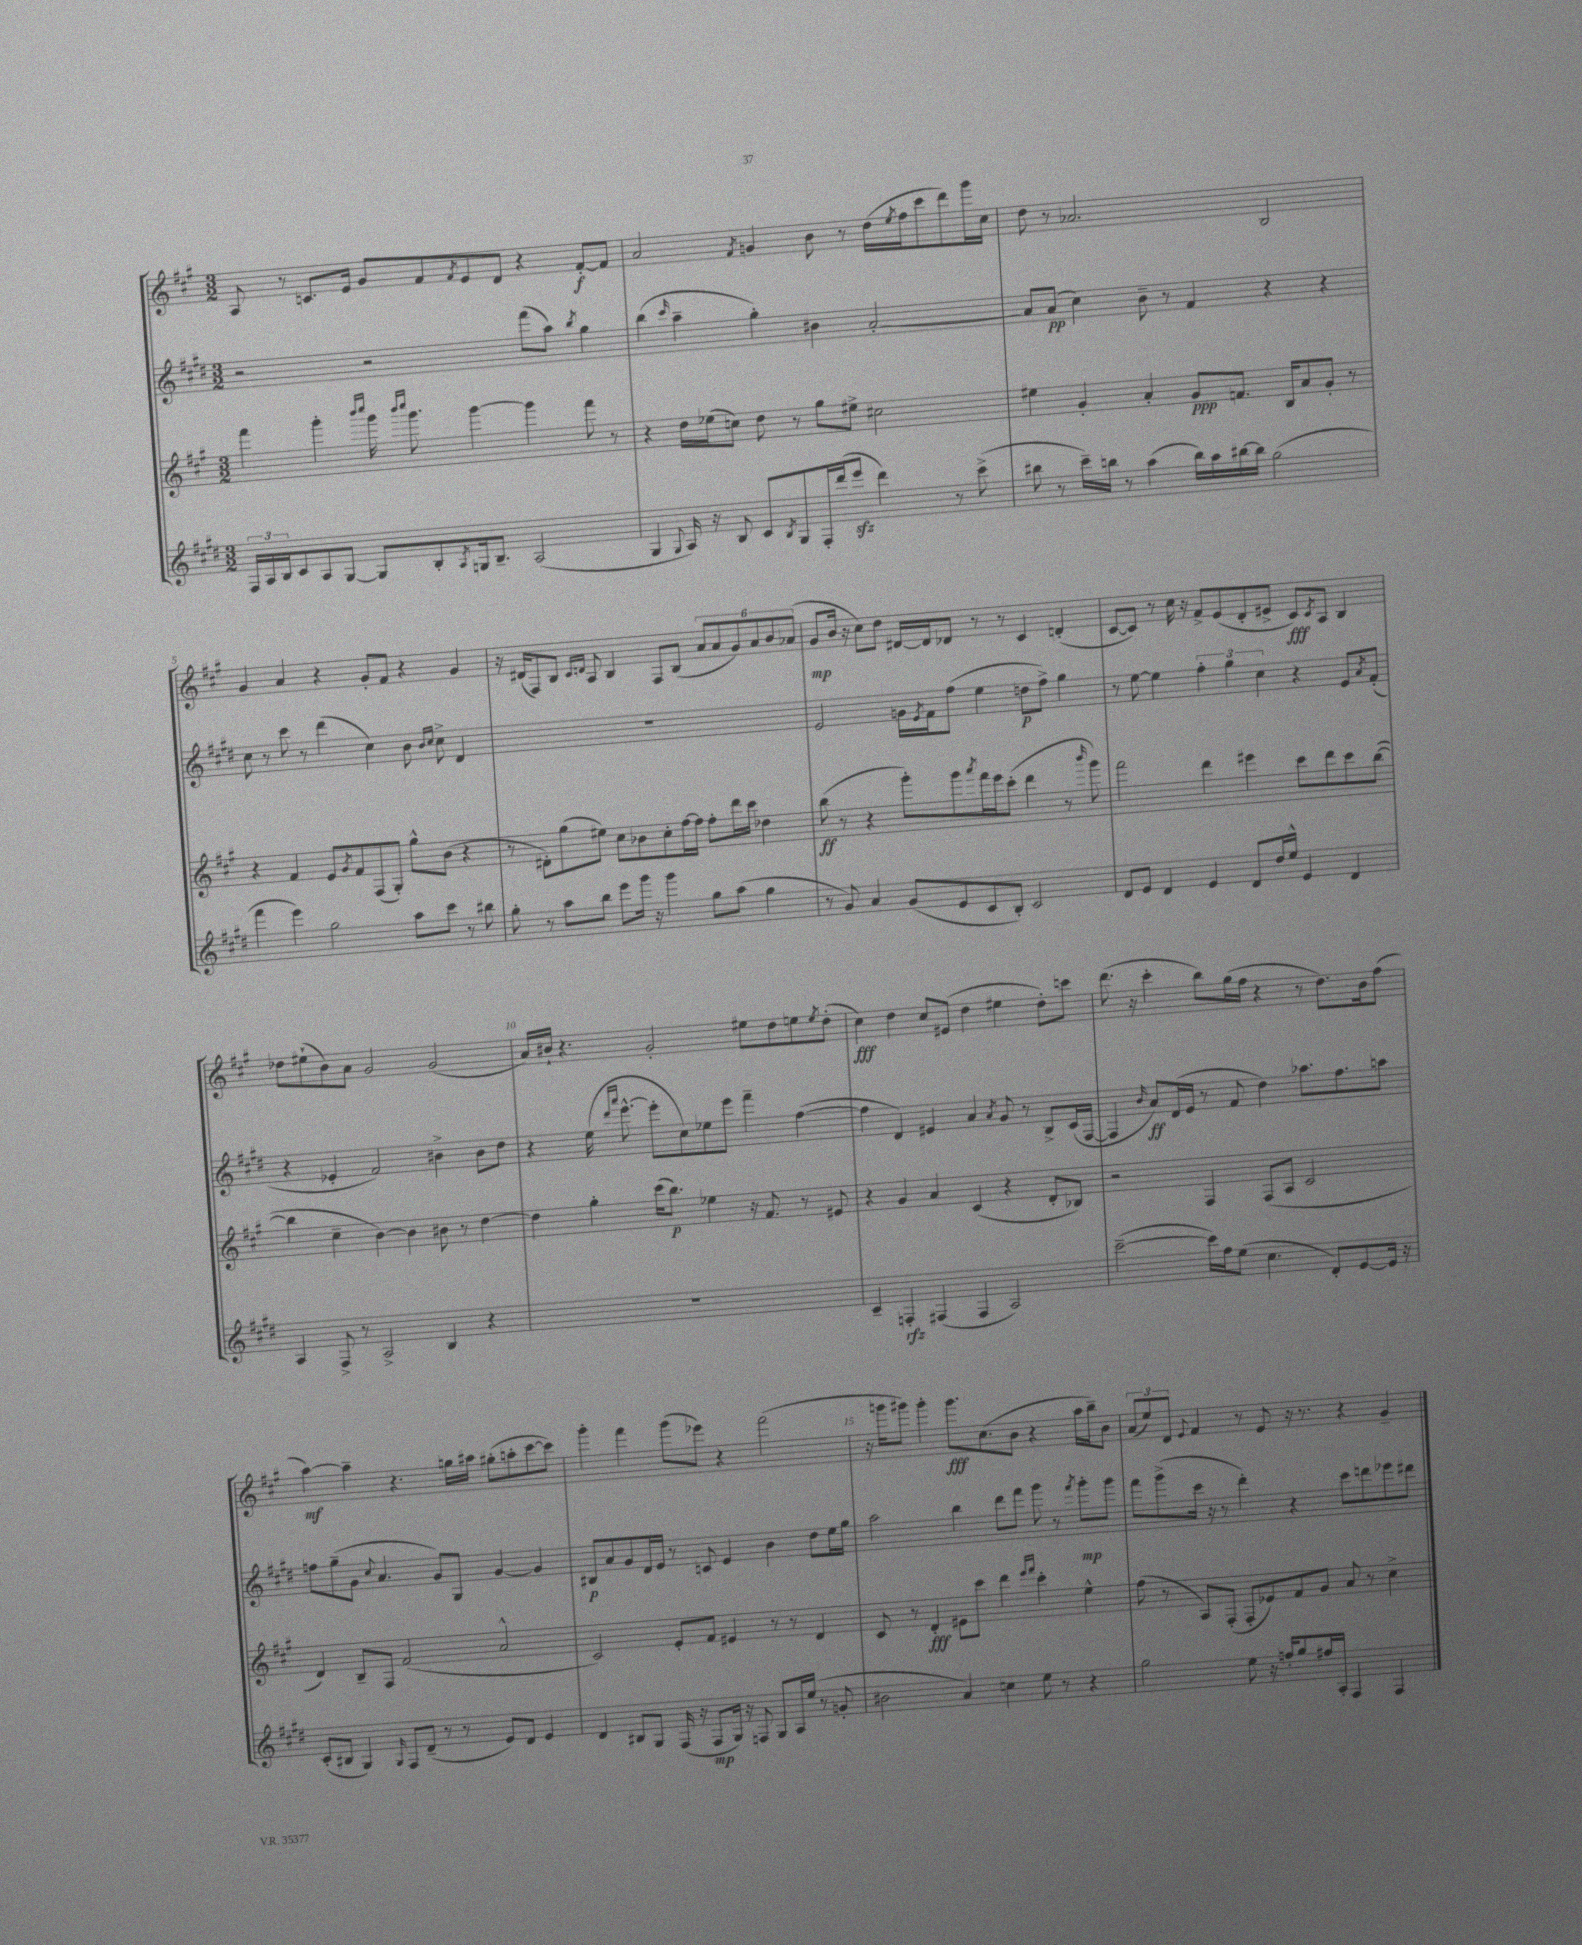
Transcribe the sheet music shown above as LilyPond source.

<<
\new StaffGroup <<
\new Staff = "s0" {
    \clef treble \key a \major \numericTimeSignature \time 3/2
    a8 r8 c'8. e'16 gis'8 fis'8 \acciaccatura { fis'8 } e'8 d'8 r4 fis'8~-.\f fis'8 |
    a'2 \acciaccatura { fis'8 } g'4 b'8 r8 d''16( \acciaccatura { e''8 } fis''16 cis'''8 d'''8) gis'''16 cis''16 |
    d''8 r8 aes'2. b2 |
    gis'4 a'4 r4 gis'8-. fis'8 r4 gis'4 |
    r16 dis'16( fis8) b8 \grace { cis'16 d'16 } a8 b4 fis8 b8( \tuplet 6/4 { a'8 a'8 gis'8) a'8 b'8 aes'8( } |
    gis'8\mp b'16 r16 cis''8) d''8 dis'16~ dis'16 des'8 r8 r8 cis'4 d'4-.( |
    cis'8~ cis'8) r8 cis''16 r16 fis'8-> e'8( d'8-. eis'8-> cis'8\fff) \acciaccatura { cis'8 } a8 b4 |
    des''8 eis''8-!( b'8) a'8 gis'2 gis'2( |
    a'16) bis'16-! r4. gis'2-. eis''8 d''8 e''8 \acciaccatura { e''8 } d''8-.( |
    cis''4\fff) d''4 cis''8 eis'8( d''4 eis''4 d''8-.) c'''8 |
    d'''8.( r16 cis'''4-. b''8) gis''16( fis''16 r4 r8 d''8.) b'16 fis''8( |
    a''4~\mf) a''4-- r4. g''16 ais''16 gis''8-.( a''8-. cis'''8~ cis'''8) |
    gis'''4-. fis'''4 gis'''8( ees'''8) r4 fis'''2( |
    r16 g'''16 gis'''8) gis'''4-. gis'''8.\fff cis''8.( b'8 r4 a''16 b''16--) b'8 |
    \tuplet 3/2 { a'8( e''8) d'8 } \appoggiatura { e'8 } fis'4 r8 e'8 r16 r8. r4 gis'4-- \bar "|." |
}
\new Staff = "s1" {
    \clef treble \key e \major \numericTimeSignature \time 3/2
    r2 r2 fis'''8( a''8) \acciaccatura { b''8 } gis''4 |
    b''4( \grace { cis'''16 } a''4-- gis''4-.) bis'4 a'2~-. |
    a'8 a'8\pp( cis''4) b'8-- r8 fis'4 r4 r4 |
    cis''8 r8 cis'''8 r8 dis'''4( cis''4) b'8 \grace { b'16 cis''16 } cis''8-> dis'4 |
    R1. |
    e'2 g'16 \acciaccatura { e'8 } fis'16 fis''8( e''4 d''8\p fis''8->) gis''4 |
    r8 e''8~ e''4 \tuplet 3/2 { fis''4-. gis''4 cis''4 } r4 e'8 \acciaccatura { a'8 } fis'8-.( |
    r4 ees'4-. fis'2) bis'4-> bis'8 dis''8 |
    r4 e''16( \grace { dis'''16 a'''16 } e'''8.~-^ e'''8-. cis''8) ees''8 e'''8 fis'''4-- fis''4~( |
    fis''4 dis'4) eis'4 a'4 \acciaccatura { a'8 } gis'8 r8 b8-> cis'16( fis16~ |
    fis4 \grace { b'16 } a'8\ff) dis'16( e'16 r8 fis'8 dis''4) aes''8. fis''8. a''8 |
    f''8 gis''8--( gis'8 \appoggiatura { cis''8 } a'4. gis'8) gis8 gis'4~ gis'4 |
    bis8\p a'8 gis'8 dis'16 e'16 r8 c'8 e'4 b'4 dis''8 e''16 gis''16 |
    a''2 b''4 dis'''8 fis'''8 gis'''8 r8 \acciaccatura { fis'''8 } gis'''8-.\mp gis'''8 |
    fis'''8 gis'''8->( cis'''16 r16 r8 dis'''4-.) r4 cis'''8 d'''8 ees'''8 dis'''8 \bar "|." |
}
\new Staff = "s2" {
    \clef treble \key a \major \numericTimeSignature \time 3/2
    fis'''4 gis'''4-. \grace { b'''16 cis''''16 } gis'''16 \grace { b'''16 cis''''16 } gis'''8. gis'''4~ gis'''4 fis'''8 r8 |
    r4 d''16 ees''16( c''8) d''8 r8 gis''8 eis''8-> cis''2 |
    eis''4 gis'4-. a'4-. gis'8\ppp f'8. b16 a'8 gis'8-. r8 |
    r4 fis'4 e'8 \acciaccatura { gis'8 } fis'8 fis8( gis8-.) gis''8-^ b'8( r4 |
    r8 dis'8-.) gis''8( eis''8) cis''8 bes'8 cis''8-. fis''16~ fis''16 fis''8-. d'''16 cis'''16 des''4 |
    b''8\ff( r8 r4 gis'''8-.) gis'''8 \acciaccatura { a'''8 } fis'''16 e'''16 cis'''8-.( d'''4 r8 \grace { b'''16 } gis'''8) |
    fis'''2 d'''4 eis'''4 cis'''8 d'''8 cis'''8 b''8~( |
    b''4 cis''4-- b'4~) b'4 bis'8 r8 d''4~ |
    d''4 gis''4-. cis'''16( b''8.\p) ees''4 r16 fis'8. r8 eis'8 |
    r4 gis'4 a'4 cis'4( r4 d'8-. bes8) |
    r2 fis4 fis8( a8 cis'2 |
    d'4) b8-- fis8 fis'2( a'2-^ |
    cis'2) e'8-. fis'8 eis'4 r8 r8 d'4 |
    cis'8 r8 d'4-.\fff eis'8 cis'''8 d'''4 \grace { e'''16 fis'''16 } cis'''4-. e''4-^ |
    fis''8( r8 a8) fis8-.( fis8-. ees'8) fis'8 gis'8 a'8 r8 cis''4-> \bar "|." |
}
\new Staff = "s3" {
    \clef treble \key e \major \numericTimeSignature \time 3/2
    \tuplet 3/2 { fis16 a16 b16 } cis'8 a8 gis8~ gis8 b8-. \acciaccatura { a8 } g16 b8.-- a2( |
    gis4 \appoggiatura { gis8 } a16) r16 b8 cis'8 \acciaccatura { b8 } gis8 fis16-. dis'''16( e'''8\sfz dis'''4) r8 cis'''8->( |
    bis''8 r8 cis'''16--) b''16 r8 a''4( b''16) a''16 bis''16~ bis''16 gis''2( |
    fis'''4 e'''4) gis''2 a''8 cis'''8 r8 bis''8 |
    gis''8-. r8 a''8 b''8 e'''8 gis'''16 r16 gis'''4 gis''8 a''8( gis''4 |
    r8 gis'8) a'4 gis'8( e'8 cis'8 b8-.) cis'2 |
    dis'8 e'8 dis'4 e'4 dis'8 dis''16 e''16-^ e'4 dis'4 |
    a4 fis8-> r8 a2-> b4 r4 |
    R1. |
    cis'4-- f4-.\rfz fis4( fis4 a2) |
    cis'''2~--( cis'''16) fis''16 e''8( cis''4. dis'8-.) e'8~ e'16 r16 |
    cis'8-.( bis8 gis4) \grace { gis16 } fis8 dis'8--( r8 r8 e'8) dis'8 e'4 |
    dis'4 bis8 gis8 fis16( r16 fis8\mp gis16) r16 f8 gis8 a16 e''16( r8 g'8-. |
    bis'2 a'4) c''4 e''8 r8 r4 |
    gis''2 e''8 r16 f''16-. gis''8 fis''16 a16-. fis4 fis4 \bar "|." |
}
>>
>>
\layout { \context { \Score currentBarNumber = #2 \override BarNumber.break-visibility = ##(#f #t #t) barNumberVisibility = #(every-nth-bar-number-visible 5) } }
